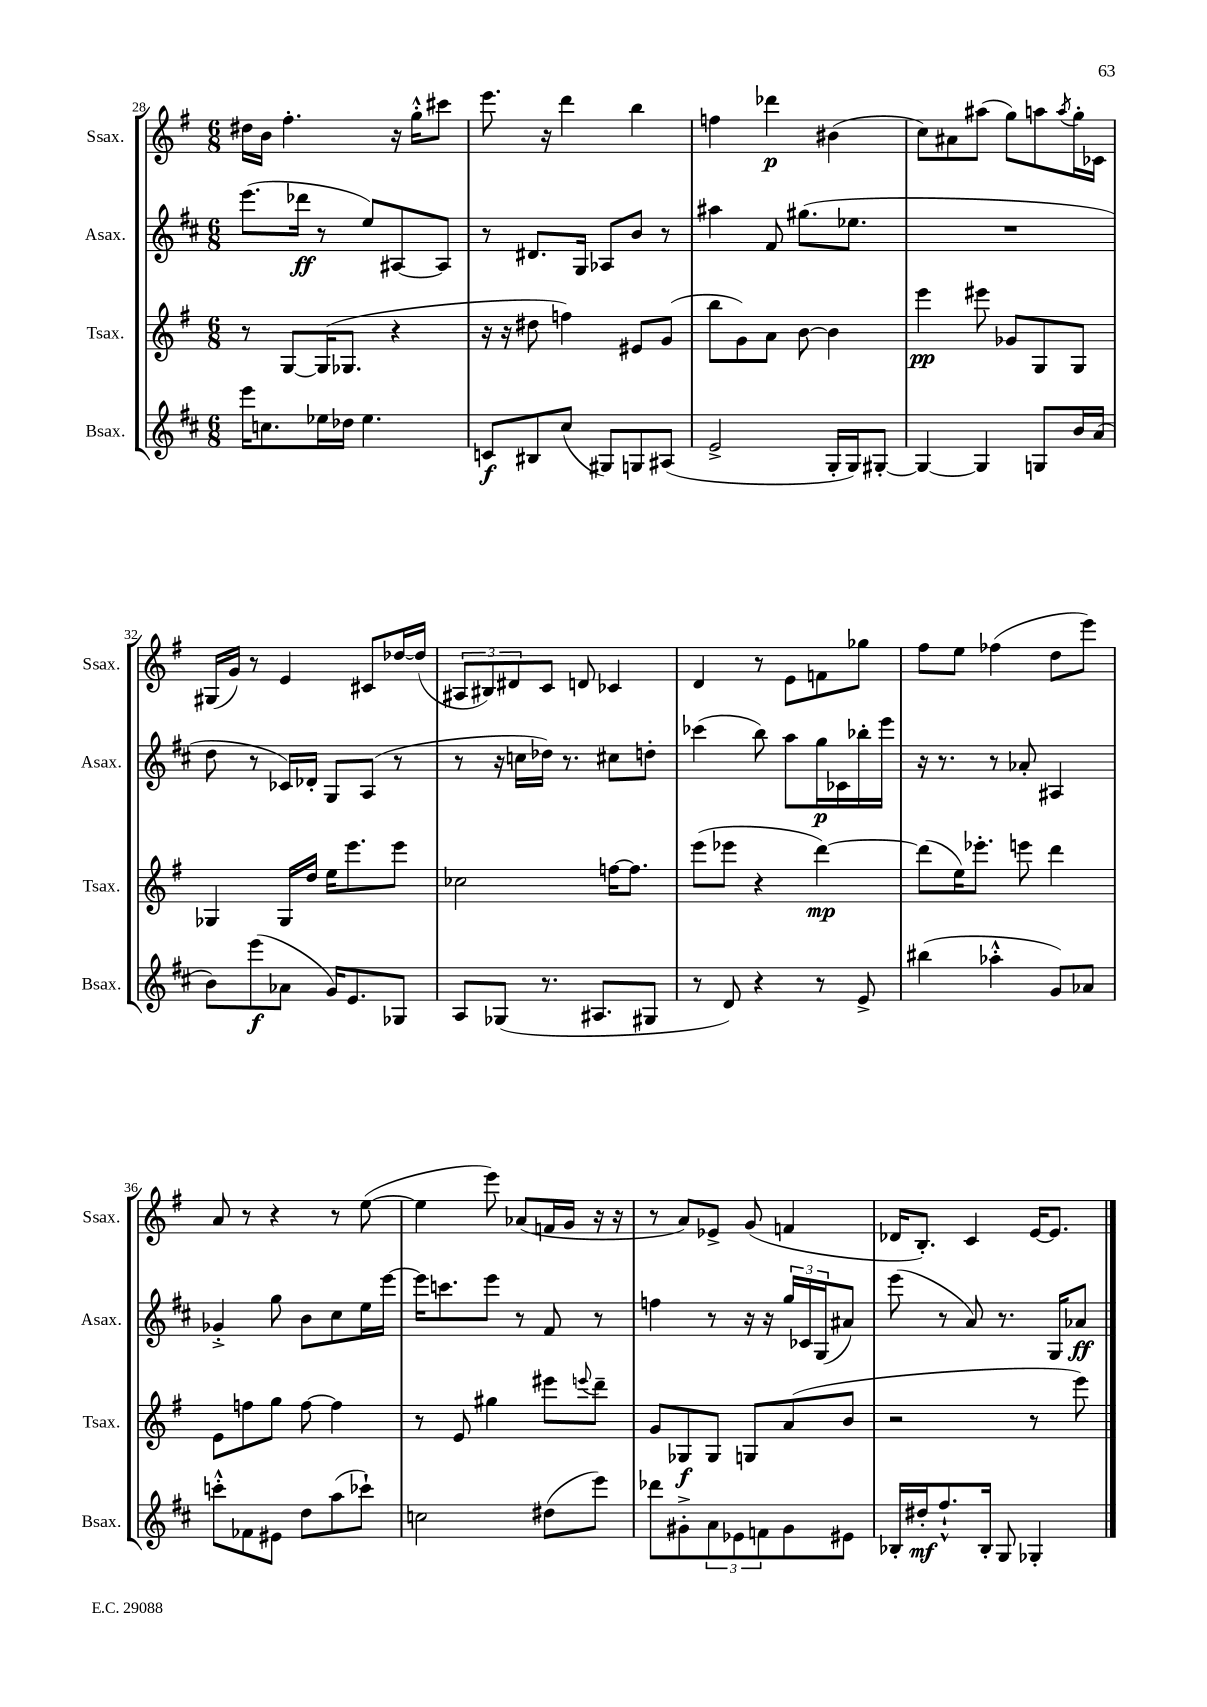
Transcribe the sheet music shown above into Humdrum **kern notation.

**kern	**dynam	**kern	**dynam	**kern	**dynam	**kern	**dynam
*part4	*part4	*part3	*part3	*part2	*part2	*part1	*part1
*staff4	*staff4	*staff3	*staff3	*staff2	*staff2	*staff1	*staff1
*I"Bsax.	*	*I"Tsax.	*	*I"Asax.	*	*I"Ssax.	*
*I'Bsax.	*	*I'Tsax.	*	*I'Asax.	*	*I'Ssax.	*
*clefG2	*	*clefG2	*	*clefG2	*	*clefG2	*
*k[f#c#]	*	*k[f#]	*	*k[f#c#]	*	*k[f#]	*
*M6/8	*	*M6/8	*	*M6/8	*	*M6/8	*
=28	=28	=28	=28	=28	=28	=28	=28
16eee\KL	.	8r	.	(8.eee\L	.	16dd#X\LL	.
8.ccn\	.	.	.	.	.	16b\JJ	.
.	.	[8G/L	.	.	.	4.ff#'\	.
.	.	.	.	16ddd-X\Jk	ff	.	.
16ee-X\L	.	(16G/K]	.	8r	.	.	.
16dd-X\JJ	.	8.G-X/J	.	.	.	.	.
4.ee-\	.	.	.	8ee/L)	.	.	.
.	.	4r	.	[8A#X/	.	16r	.
.	.	.	.	.	.	16gg'^^\KL	.
.	.	.	.	8A#/J]	.	8ccc#X\J	.
=29	=29	=29	=29	=29	=29	=29	=29
8cn/L	f	16r	.	8r	.	8.eee\	.
.	.	16r	.	.	.	.	.
8B#X/	.	8dd#X\	.	8.d#X/L	.	.	.
.	.	.	.	.	.	16r	.
(8cc#/J	.	4ffn\)	.	.	.	4ddd\	.
.	.	.	.	16G/Jk	.	.	.
8G#X/L)	.	.	.	8A-X/L	.	.	.
8Gn/	.	8e#X/L	.	8b/J	.	4bb\	.
(8A#X/J	.	(8g/J	.	8r	.	.	.
=30	=30	=30	=30	=30	=30	=30	=30
2e^/	.	8bb\L	.	4aa#X\	.	4ffn\	.
.	.	8g\)	.	.	.	.	.
.	.	8a\J	.	8f#/	.	4ddd-X\	p
.	.	[8b\	.	(8.gg#X\L	.	.	.
16G'/LL	.	4b\]	.	.	.	(4b#X\	.
16G/J)	.	.	.	8.ee-X\J	.	.	.
[8G#X'/J	.	.	.	.	.	.	.
=31	=31	=31	=31	=31	=31	=31	=31
4G#/_	.	4eee\	pp	2.r	.	8cc\L)	.
.	.	.	.	.	.	8a#X\	.
4G#/]	.	8eee#X\	.	.	.	(8aa#X\J	.
.	.	8g-X/L	.	.	.	8gg\L)	.
8Gn/L	.	8G/	.	.	.	8aan\	.
.	.	.	.	.	.	8qaa/	.
16b/L	.	8G/J	.	.	.	16gg'\L	.
(16a/JJ	.	.	.	.	.	16c-X\JJ	.
!!LO:LB:g=z
=32	=32	=32	=32	=32	=32	=32	=32
8b\L)	.	4G-X/	.	8dd\	.	(16G#X/LL	.
.	.	.	.	.	.	16g/JJ)	.
(8eee\	f	.	.	8r	.	8r	.
8a-X\J	.	16G-/LL	.	16c-X/LL)	.	4e/	.
.	.	16dd/JJ	.	16d-X'/JJ	.	.	.
16g/KL)	.	16ee\KL	.	8G/L	.	.	.
8.e/	.	8.eee\	.	.	.	.	.
.	.	.	.	(8A/J	.	8c#X/L	.
8G-X/J	.	8eee\J	.	8r	.	[16dd-X/L	.
.	.	.	.	.	.	(16dd-/JJ]	.
=33	=33	=33	=33	=33	=33	=33	=33
8A/L	.	2cc-X\	.	8r	.	12A#X/L	.
.	.	.	.	.	.	12B#X/)	.
(8G-X/J	.	.	.	16r	.	.	.
.	.	.	.	.	.	12d#X/	.
.	.	.	.	16ccn\LL	.	.	.
8.r	.	.	.	16dd-X\JJ)	.	8c/J	.
.	.	.	.	8.r	.	.	.
.	.	.	.	.	.	8dn/	.
8.A#X/L	.	.	.	.	.	.	.
.	.	[16ffn\KL	.	8cc#X\L	.	4c-X/	.
.	.	8.ff\J]	.	.	.	.	.
8G#X/J	.	.	.	8ddn'\J	.	.	.
=34	=34	=34	=34	=34	=34	=34	=34
8r	.	(8eee\L	.	(4ccc-X\	.	4d/	.
8d/)	.	8eee-X\J	.	.	.	.	.
4r	.	4r	.	8bb\)	.	8r	.
.	.	.	.	8aa\L	.	8e\L	.
8r	.	[4ddd\)	mp	16gg\L	p	8fn\	.
.	.	.	.	16c-X\	.	.	.
8e^/	.	.	.	16bb-X'\	.	8gg-X\J	.
.	.	.	.	16eee\JJ	.	.	.
=35	=35	=35	=35	=35	=35	=35	=35
(4bb#X\	.	(8ddd\L]	.	16r	.	8ff#\L	.
.	.	.	.	8.r	.	.	.
.	.	16ee\K)	.	.	.	8ee\J	.
.	.	8.eee-X'\J	.	.	.	.	.
4aa-X'^^\	.	.	.	8r	.	(4ff-X\	.
.	.	8eeen\	.	8a-X'/	.	.	.
8g/L)	.	4ddd\	.	4A#X/	.	8dd\L	.
8a-X/J	.	.	.	.	.	8eee\J)	.
!!LO:LB:g=z
=36	=36	=36	=36	=36	=36	=36	=36
8cccn'^^\L	.	8e\L	.	4g-X'^/	.	8a/	.
8f-X\	.	8ffn\	.	.	.	8r	.
8e#X\J	.	8gg\J	.	8gg\	.	4r	.
8dd\L	.	[8ff\	.	8b\L	.	.	.
(8aa\	.	4ff\]	.	8cc#\	.	8r	.
8ccc-X`\J)	.	.	.	16ee\L	.	([8ee\	.
.	.	.	.	[16eee\JJ	.	.	.
=37	=37	=37	=37	=37	=37	=37	=37
2ccn\	.	8r	.	16eee\KL]	.	4ee\]	.
.	.	.	.	8.cccn\	.	.	.
.	.	8e/	.	.	.	.	.
.	.	4gg#X\	.	8eee\J	.	8eee\)	.
.	.	.	.	8r	.	(8a-X/L	.
(8dd#X\L	.	8eee#X\L	.	8f#/	.	16fn/L	.
.	.	.	.	.	.	16g/JJ	.
.	.	8qqeeen/	.	.	.	.	.
8eee\J)	.	8ddd~\J	.	8r	.	16r	.
.	.	.	.	.	.	16r	.
=38	=38	=38	=38	=38	=38	=38	=38
8ddd-X\L	.	8g/L	.	4ffn\	.	8r	.
8g#X'^\	.	8G-X/	f	.	.	8a/L)	.
12a\	.	8G-/J	.	8r	.	8e-X^/J	.
12e-X\	.	.	.	.	.	.	.
.	.	8Gn/L	.	16r	.	(8g/	.
12fn\	.	.	.	.	.	.	.
.	.	.	.	16r	.	.	.
8g#\	.	(8a/	.	24gg/LL	.	4fn/	.
.	.	.	.	24c-X/	.	.	.
.	.	.	.	(24G/J	.	.	.
8e#X\J	.	8b/J	.	8a#X/J)	.	.	.
=39	=39	=39	=39	=39	=39	=39	=39
16B-X'/LL	.	2r	.	(8eee\	.	16d-X/KL	.
16dd#X'/J	mf	.	.	.	.	8.B'/J)	.
8.ff#`^^/	.	.	.	8r	.	.	.
.	.	.	.	8a/)	.	4c/	.
16B-'/Jk	.	.	.	.	.	.	.
8G/	.	.	.	8.r	.	.	.
4G-X'/	.	8r	.	.	.	[16e/KL	.
.	.	.	.	16G/KL	.	8.e/J]	.
.	.	8eee\)	.	8a-X/J	ff	.	.
==	==	==	==	==	==	==	==
*-	*-	*-	*-	*-	*-	*-	*-
